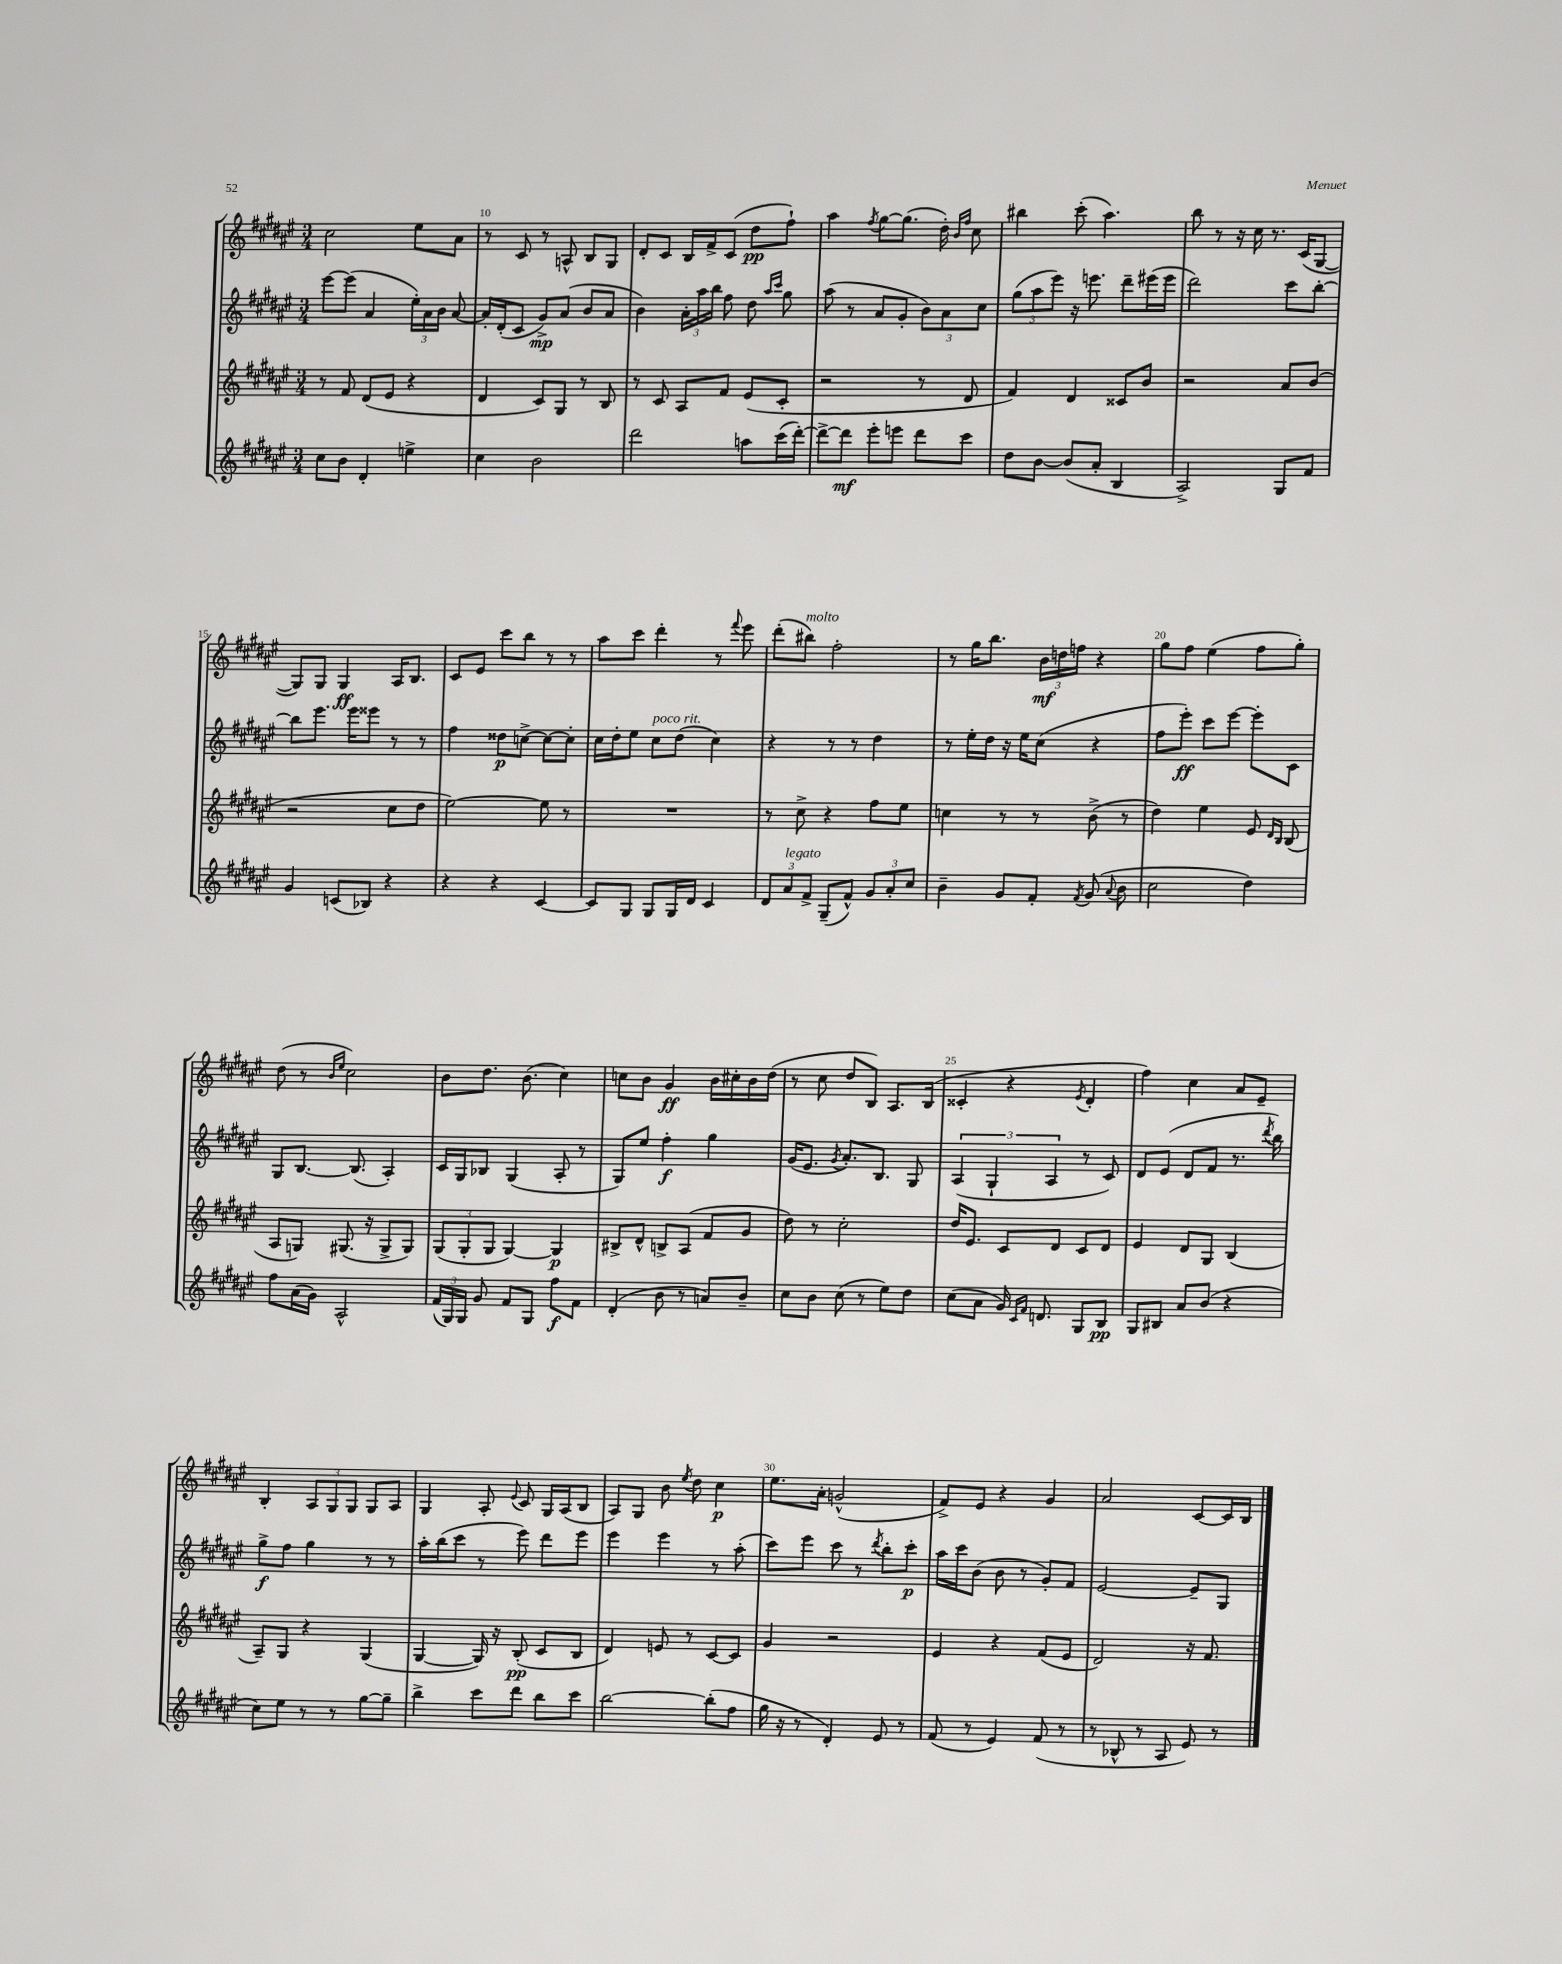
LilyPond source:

<<
\new StaffGroup <<
\new Staff = "s0" {
    \clef treble \key fis \major \numericTimeSignature \time 3/4
    \autoBeamOff cis''2 eis''8[ ais'8] |
    r8 cis'8 r8 a8-^ b8[ gis8] |
    dis'8[-. cis'8] b16[ fis'16-> cis'8]( dis''8[\pp fis''8]-!) |
    ais''4 \acciaccatura { fis''8 } gis''8[~ gis''8.]( dis''16-.) \grace { b'16[ fis''16] } cis''8 |
    bis''4 cis'''8-.( ais''4.) |
    b''8 r8 r16 cis''16 r8. cis'16[( gis8]~ |
    gis8[) gis8] gis4\ff ais16[ b8.] |
    cis'8[ eis'8] cis'''8[ b''8] r8 r8 |
    ais''8[ cis'''8] dis'''4-. r8 \appoggiatura { fis'''8 } eis'''8 |
    dis'''8[-.( bis''8]^\markup { \italic "molto" }) fis''2-. |
    r8 gis''16[ b''8.] \tuplet 3/2 { b'16[\mf d''16 f''16] } r4 |
    gis''8[ fis''8] eis''4( fis''8[ gis''8]-.) |
    dis''8( r8 \grace { b'16[ eis''16] } cis''2) |
    b'8[ dis''8.] b'8.( cis''4) |
    c''8[ b'8] gis'4\ff b'16[ cis''16-. b'16 dis''16]( |
    r8 cis''8 dis''8[ b8]) ais8.[ b16]( |
    cisis'4-. r4 \acciaccatura { eis'8 } dis'4-. |
    fis''4) cis''4 ais'8[ eis'8]-- |
    b4-. \tuplet 3/2 { ais8[ gis8 gis8] } gis8[ ais8] |
    gis4 ais8-. \appoggiatura { eis'8 } cis'8 gis16[ ais16( b8] |
    ais8[) gis8] b'8 \acciaccatura { eis''8 } dis''8 cis''4\p |
    eis''8.[ ais'16]-. g'2-^( |
    fis'8[->) eis'8] r4 gis'4 |
    ais'2 cis'8[~ cis'16 b16] \bar "|." |
}
\new Staff = "s1" {
    \clef treble \key fis \major \numericTimeSignature \time 3/4
    \autoBeamOff eis'''8[~ eis'''8]( ais'4 \tuplet 3/2 { eis''16[-.) ais'16 b'16] } ais'8~ |
    ais'16[-. dis'16-.( cis'8] gis'8[->\mp) ais'8]( b'8[ ais'8] |
    b'4) \tuplet 3/2 { ais'16[-. ais''16 b''16] } fis''8 dis''8 \grace { ais''16[ cis'''16] } gis''8 |
    ais''8( r8 ais'8[ gis'8]-. \tuplet 3/2 { b'8[) ais'8 cis''8] } |
    \tuplet 3/2 { gis''8[( ais''8 eis'''8]) } r16 e'''8. dis'''8[-- eis'''16( eis'''16] |
    dis'''2) cis'''8[ b''8]~-. |
    b''8[ eis'''8.] eis'''16[ eisis'''8] r8 r8 |
    fis''4 disis''8[\p c''8]~-> c''8[~ c''8]-. |
    cis''16[ dis''16-. eis''8] cis''8[^\markup { \italic "poco rit." } dis''8]( cis''4) |
    r4 r8 r8 dis''4 |
    r8 eis''16[-. dis''16] r16 eis''16[ cis''8]( r4 |
    fis''8[ eis'''8]-.\ff) cis'''8[ eis'''8]~ eis'''8[-. cis'8] |
    gis8[ b8.]~ b8.( ais4-.) |
    cis'16[ gis16 bes8] gis4( ais8-. r8 |
    gis8[) eis''8] fis''4-.\f gis''4 |
    gis'16[( eis'8.] \acciaccatura { gis'8 } ais'8.[-.) b8.] gis8 |
    \tuplet 3/2 { ais4( gis4-! ais4 } r8 cis'8) |
    dis'8[ eis'8]( dis'8[ fis'8] r8. \acciaccatura { dis'''8 } b''16) |
    gis''8[->\f fis''8] gis''4 r8 r8 |
    ais''16[-. b''16( cis'''8] r8 eis'''8) dis'''8[ eis'''8] |
    eis'''4 eis'''4 r8 ais''8-.( |
    cis'''8[) eis'''8] cis'''8 r8 \acciaccatura { dis'''8 } b''8[-. cis'''8]-.\p |
    ais''16[ cis'''16 b'8]( b'8 r8 gis'8[-.) fis'8] |
    eis'2~ eis'8[-- gis8] \bar "|." |
}
\new Staff = "s2" {
    \clef treble \key fis \major \numericTimeSignature \time 3/4
    \autoBeamOff r8 fis'8 dis'8[( eis'8] r4 |
    dis'4 cis'8[) gis8] r8 b8 |
    r8 cis'8 ais8[ fis'8] eis'8[( cis'8]-. |
    r2 r8 dis'8 |
    fis'4) dis'4 cisis'8[ b'8] |
    r2 ais'8[ b'8]( |
    r2 cis''8[ dis''8] |
    eis''2~) eis''8 r8 |
    R2. |
    r8 cis''8-> r4 fis''8[ eis''8] |
    c''4 r8 r8 b'8->( r8 |
    dis''4) eis''4 eis'8 \grace { dis'16[ b16] } b8( |
    ais8[ g8]) gis8.( r16 gis8[-> gis8]) |
    \tuplet 3/2 { gis8[( gis8-. gis8] } gis4~) gis4\p |
    bis8[-> dis'8]-^ b8[-> ais8]( fis'8[ gis'8] |
    dis''8) r8 cis''2-. |
    dis''16[ eis'8.] cis'8[ dis'8] cis'8[ dis'8] |
    eis'4 dis'8[ gis8] b4( |
    ais8[--) gis8] r4 gis4( |
    gis4~ gis16) r16 b8-.\pp( cis'8[ b8] |
    dis'4) e'8 r8 cis'8[~ cis'8] |
    gis'4 r2 |
    eis'4 r4 fis'8[( eis'8] |
    dis'2) r16 fis'8. \bar "|." |
}
\new Staff = "s3" {
    \clef treble \key fis \major \numericTimeSignature \time 3/4
    \autoBeamOff cis''8[ b'8] dis'4-. e''4-> |
    cis''4 b'2 |
    dis'''2 a''8[ cis'''16( dis'''16]~-.) |
    dis'''8[~-> dis'''8]\mf eis'''8[-. e'''8] dis'''8[ cis'''8] |
    dis''8[ b'8]~ b'8[( ais'8]-. b4 |
    ais2->) gis8[ fis'8] |
    gis'4 c'8[( bes8]) r4 |
    r4 r4 cis'4~ |
    cis'8[ gis8] gis8[ gis16 dis'16] cis'4 |
    \tuplet 3/2 { dis'8[ ais'8^\markup { \italic "legato" } fis'8]-> } gis8[--( fis'8]-^) \tuplet 3/2 { gis'8[ ais'8-. cis''8] } |
    b'4-- gis'8[ fis'8]-. \acciaccatura { fis'8 } gis'8( \appoggiatura { ais'8 } b'8 |
    cis''2 dis''4) |
    fis''8[ ais'16( gis'16]) ais2-^ |
    \tuplet 3/2 { fis'16[( gis16) gis16] } gis'8 fis'8[ gis8] fis''8[\f fis'8] |
    dis'4-.( b'8 r8 a'8[) b'8]-- |
    cis''8[ b'8] cis''8( r8 eis''8[) dis''8] |
    cis''8[( ais'8] gis'16) \grace { cis'16[ fis'16] } d'8. gis8[ b8]\pp |
    gis8[ bis8] ais'8[ b'8]( r4 |
    cis''8[) eis''8] r8 r8 gis''8[~ gis''8]-- |
    b''4-> cis'''8[ dis'''8] b''8[ cis'''8] |
    b''2~ b''8[-.( fis''8] |
    gis''16 r16 r8 dis'4-.) eis'8 r8 |
    fis'8( r8 eis'4) fis'8( r8 |
    r8 bes8-^ r8 ais8 eis'8) r8 \bar "|." |
}
>>
>>
\layout { \context { \Score currentBarNumber = #9 \override BarNumber.break-visibility = ##(#f #t #t) barNumberVisibility = #(every-nth-bar-number-visible 5) } }
